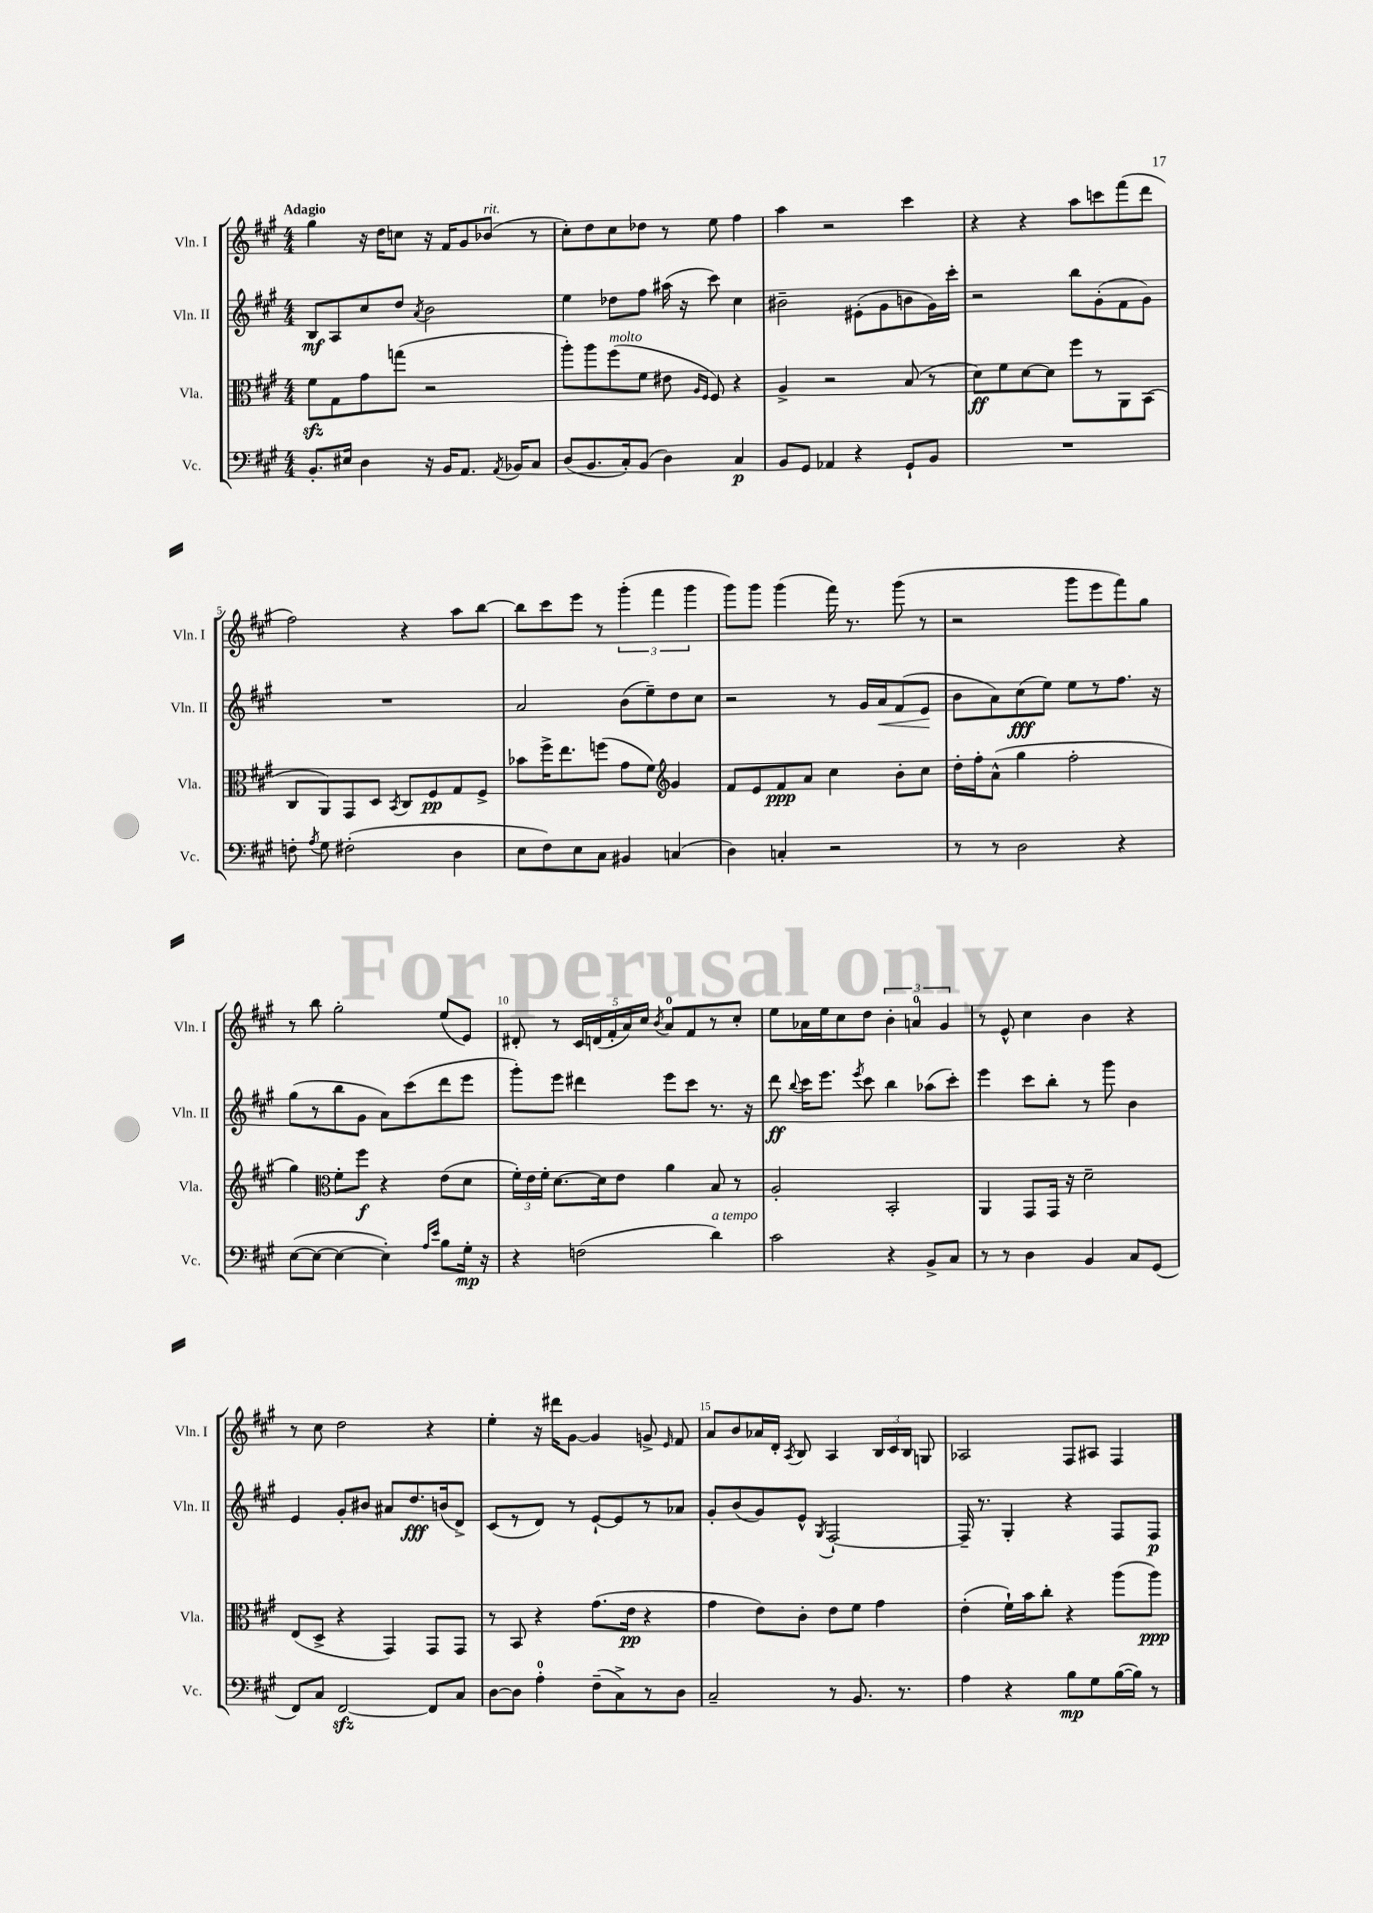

**kern	**kern	**kern	**kern
*staff4	*staff3	*staff2	*staff1
*clefF4	*clefC3	*clefG2	*clefG2
*k[f#c#g#]	*k[f#c#g#]	*k[f#c#g#]	*k[f#c#g#]
*M4/4	*M4/4	*M4/4	*M4/4
8.BB'	8f#	8B	4gg#
.	8G#	8A	.
16E#	.	.	.
4D	8g#	8cc#	16r
.	.	.	16dd
.	(8gg	8dd	8cc
.	.	8qa	.
16r	2r	2b	16r
16BB	.	.	16f#
8.AA	.	.	8g#
.	.	.	(8b-
8qAA	.	.	.
16BB-	.	.	.
8C#	.	.	8r
=	=	=	=
(8D	8aa')	4ee	8cc#')
8.BB	8aa	.	8dd
.	(8ff#	8dd-	8cc#
16C#')	.	.	.
(8BB	8f#	8ff#	8dd-
4D)	8e#	(16aa#	8r
.	.	16r	.
.	16qqA	.	.
.	16qqF#	.	.
.	8F#)	8ccc#)	8ee
4C#	4r	4cc#	4ff#
=	=	=	=
8BB	4A^	2b#~	4aa
8GG#	.	.	.
4AA-	2r	.	2r
4r	.	(8e#'	.
.	.	8g#	.
8GG#`	(8B	8b	4ccc#
8BB	8r	16g#)	.
.	.	16ccc#'	.
=	=	=	=
1r	8d)	2r	4r
.	8f#	.	.
.	[8d	.	4r
.	8d]	.	.
.	8ff#	8bb	8aa
.	8r	(8g#'	8ccc
.	8AA	8f#	(8fff#
.	(8BB	8g#)	8ddd
=	=	=	=
8F'	8C#	1r	2ff#)
8qA	.	.	.
8G#	8AA)	.	.
(2F#'	8GG#	.	.
.	8D	.	.
.	8qBB	.	.
.	8C#	.	4r
.	8F#	.	.
4D	8G#	.	8aa
.	8F#^	.	[8bb
=	=	=	=
8E	8b-	2a	8bb]
8F#)	16ff#^	.	8ccc#
.	8.ee	.	.
8E	.	.	8eee
8C#	(8ff	.	8r
4BB#	8g#	(8b	(6ggg#'
.	8f#)	8ee~)	.
.	.	.	6fff#
*	*clefG2	*	*
(4C	4g#	8dd	.
.	.	.	6ggg#
.	.	8cc#	.
=	=	=	=
4D)	8f#	2r	8ggg#)
.	8e	.	8ggg#
4C'	8f#	.	(4ggg#
.	8a	.	.
2r	4cc#	8r	16fff#)
.	.	.	8.r
.	.	16g#	.
.	.	16a	.
.	8b'	(8f#	(8ggg#
.	8cc#	8e	8r
=	=	=	=
8r	16dd'	8b	2r
.	16ff#'	.	.
8r	(8a^^	8a)	.
2D	4gg#	(8cc#	.
.	.	8ee)	.
.	2ff#'	8ee	8ggg#
.	.	8r	8eee
4r	.	8.ff#	8fff#)
.	.	.	8gg#
.	.	16r	.
=	=	=	=
([8E	4gg#)	(8gg#	8r
8E_	.	8r	8bb
*	*clefC3	*	*
4E_	8f#'	8bb	2gg#'
.	8ff#	8g#	.
4E'])	4r	8a)	.
.	.	(8ccc#	.
16qqA	.	.	.
16qqe	.	.	.
8B	(8e	8ddd	(8ee
16G#'	8d	8eee	8e)
16r	.	.	.
=	=	=	=
4r	24f#')	8ggg#')	8d#'
.	24e	.	.
.	24f#'	.	.
.	[8.d	8eee	8r
(2F	.	4ddd#	20c#
.	.	.	(20d
.	16d]	.	.
.	.	.	20f#'
.	8e	.	.
.	.	.	20a)
.	.	.	20cc#
.	.	.	8qb
.	4a	8eee	8a
.	.	8ccc#	8f#
4d)	8B	8.r	8r
.	8r	.	8cc#'
.	.	16r	.
=	=	=	=
2c#	2A'	8ddd	8ee
.	.	8qqbb	.
.	.	16ccc#	16a-
.	.	8.eee	16ee
.	.	.	8cc#
.	.	8qeee	.
.	.	8ccc#	8dd
4r	2BB'	4bb	6b'
.	.	.	6a
8BB^	.	(8aa-	.
.	.	.	6g#
8C#	.	8ccc#')	.
=	=	=	=
8r	4AA	4eee	8r
8r	.	.	8e^^
4D	8GG#	8ccc#	4cc#
.	16GG#	8bb'	.
.	16r	.	.
4BB	2d~	8r	4b
.	.	8ggg#	.
8C#	.	4b	4r
(8GG#	.	.	.
=	=	=	=
8FF#)	(8E	4e	8r
8C#	8D^	.	8cc#
[2FF#	4r	8g#'	2dd
.	.	8b#	.
.	4GG#)	8a#	.
.	.	8.dd	.
8FF#]	8GG#	.	4r
.	.	(16b	.
8C#	8GG#	8d^)	.
=	=	=	=
[8D	8r	(8c#	4ee'
8D]	8BB	8r	.
4A'	4r	8d)	16r
.	.	.	16ddd#
.	.	8r	[8g#
(8F#~	(8.g#	[8e`	4g#]
8C#^)	.	8e]	.
.	16e	.	.
8r	4r	8r	8g^
.	.	.	16qqe
8D	.	8a-	8f#
=	=	=	=
2C#~	4g#	8g#'	8a
.	.	(8b	8b
.	8e)	8g#)	16a-
.	.	.	16d'
.	.	.	8qA
.	8c#'	8e^^	8B
.	.	8qG#	.
8r	8e	[2F#`	4A
8.BB	8f#	.	.
.	4g#	.	24B
.	.	.	24c#
8.r	.	.	.
.	.	.	24B
.	.	.	8G
=	=	=	=
4A	(4e'	16F#~]	2A-
.	.	8.r	.
4r	16f#`)	4G#'	.
.	16b	.	.
.	8cc#'	.	.
8B	4r	4r	8F#
8G#	.	.	8A#
([16B	(8aa	8F#	4F#
16B])	.	.	.
8r	8aa)	8F#	.
==	==	==	==
*-	*-	*-	*-
